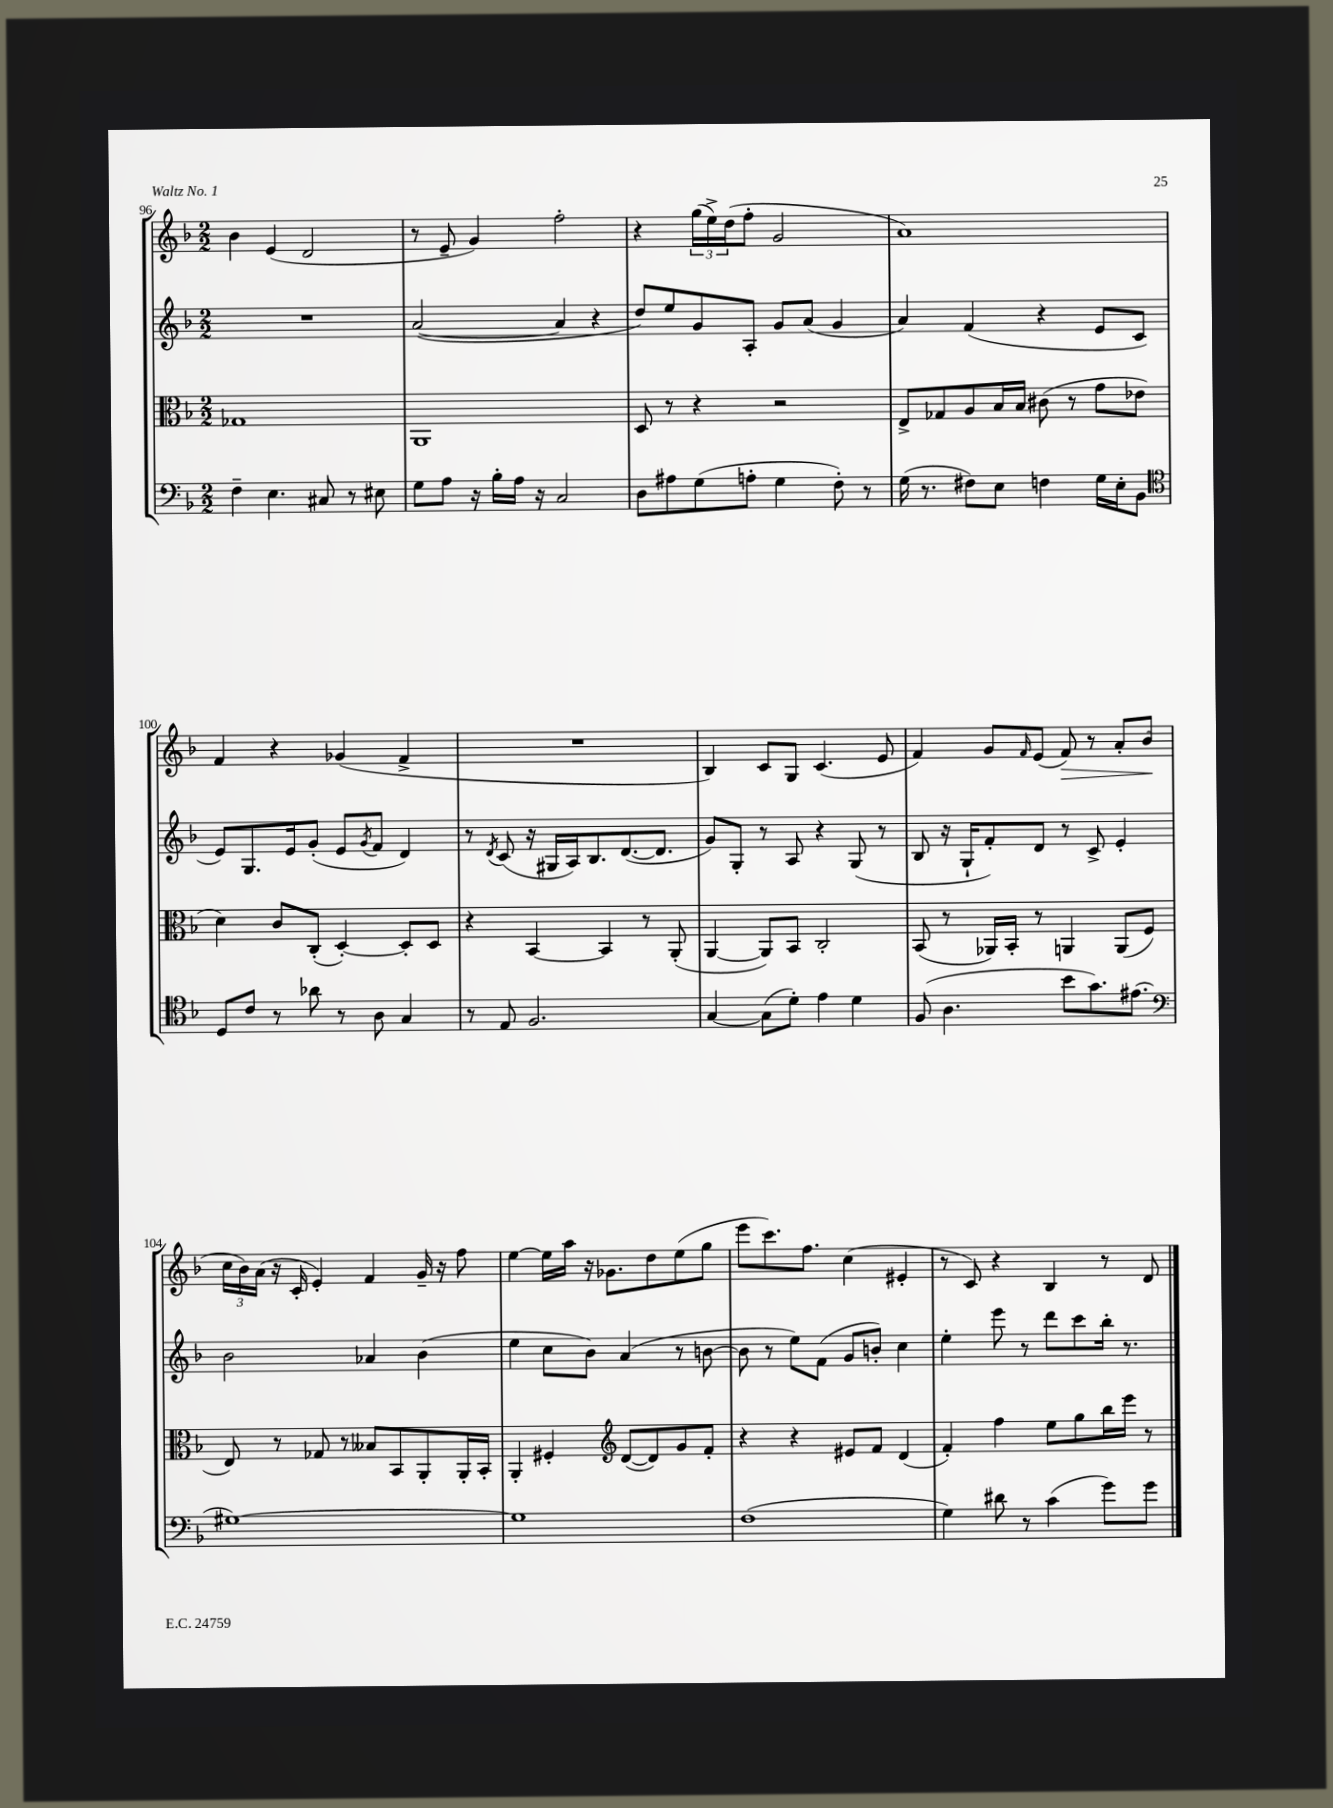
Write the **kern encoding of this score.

**kern	**kern	**kern	**kern	**dynam
*part4	*part3	*part2	*part1	*part1
*staff4	*staff3	*staff2	*staff1	*staff1
*clefF4	*clefC3	*clefG2	*clefG2	*
*k[b-]	*k[b-]	*k[b-]	*k[b-]	*
*M2/2	*M2/2	*M2/2	*M2/2	*
=96	=96	=96	=96	=96
4F~\	1G-X	1r	4b-\	.
4.E\	.	.	(4e/	.
.	.	.	2d/	.
8C#X/	.	.	.	.
8r	.	.	.	.
8E#X\	.	.	.	.
=97	=97	=97	=97	=97
8G\L	1AA	([2a/	8r	.
8A\J	.	.	8e~/	.
16r	.	.	4g/)	.
16B-'\LL	.	.	.	.
16A\JJ	.	.	.	.
16r	.	.	.	.
2C/	.	4a/]	2ff'\	.
.	.	4r	.	.
=98	=98	=98	=98	=98
8D\L	8D/	8dd/L)	4r	.
8A#X\	8r	8ee/	.	.
(8G\	4r	8g/	(24gg\LL	.
.	.	.	24ee^\)	.
.	.	.	(24dd\J	.
8An'\J	.	8A'/J	8ff'\J	.
4G\	2r	8g/L	2g/	.
.	.	(8a/J	.	.
8F'\)	.	4g/	.	.
8r	.	.	.	.
=99	=99	=99	=99	=99
(16G\	8E^/L	4a/)	1a)	.
8.r	.	.	.	.
.	8G-X/	.	.	.
8F#X\L)	8A/	(4f/	.	.
8E\J	16B-/L	.	.	.
.	16B-/JJ	.	.	.
4Fn\	(8c#X\	4r	.	.
.	8r	.	.	.
16G\LL	8g\L	8e/L	.	.
16E'\J	.	.	.	.
8BB-\J	8e-X\J	8c/J	.	.
!!LO:LB:g=z
=100	=100	=100	=100	=100
*clefC4	*	*	*	*
8D/L	4d\)	8e/L)	4f/	.
8c/J	.	8.G/	.	.
8r	8c/L	.	4r	.
.	.	16e/k	.	.
8a-X\	(8C'/J	(8g'/J	.	.
8r	[4D'/)	8e/L	(4g-X/	.
.	.	8qg/	.	.
8A\	.	8f/J	.	.
4G/	8D'/L]	4d/)	4f^/	.
.	8D/J	.	.	.
=101	=101	=101	=101	=101
8r	4r	8r	1r	.
.	.	8qd/	.	.
8E/	.	(8c/	.	.
2.F/	[4BB-/	16r	.	.
.	.	16G#X/LL	.	.
.	.	16A/J)	.	.
.	.	8.B-/	.	.
.	4BB-/]	.	.	.
.	.	([8.d/	.	.
.	8r	.	.	.
.	.	8.d/J]	.	.
.	(8AA'/	.	.	.
=102	=102	=102	=102	=102
[4G/	[4AA/	8g/L)	4B-/)	.
.	.	8G'/J	.	.
(8G\L]	8AA/L])	8r	8c/L	.
8d'\J)	8BB-/J	8A/	8G/J	.
4e\	2C'/	4r	(4.c/	.
4d\	.	(8G/	.	.
.	.	8r	8e/	.
=103	=103	=103	=103	=103
(8F/	(8BB-/	8B-/	4f/)	.
4.A\	8r	16r	.	.
.	.	16G`/KL	.	.
.	16AA-X/LL)	8f'/)	8g/L	.
.	16BB-'/JJ	.	.	.
.	.	.	16qqf/	.
.	8r	8d/J	(8e/J	.
!	!	!	!	!LO:HP:b
8b-\L	4AAn/	8r	8f/)	>
8.g\)	.	8c^/	8r	.
.	(8AA/L	4e'/	8a'/L	.
(8.e#X\J	.	.	.	.
.	8F/J	.	(8b-/J	.
.	.	.	.	]
!!LO:LB:g=z
=104	=104	=104	=104	=104
*clefF4	*	*	*	*
[1G#X)	8E/)	2b-\	24cc\LL	.
.	.	.	24b-\)	.
.	.	.	(24a\JJ	.
.	8r	.	16r	.
.	.	.	16c'/	.
.	8G-X/	.	4e'/)	.
.	8r	.	.	.
.	8B--X/L	4a-X/	4f/	.
.	8BB-/	.	.	.
.	8AA'/	(4b-\	16g~/	.
.	.	.	16r	.
.	16AA'/L	.	8ff\	.
.	16BB-'/JJ	.	.	.
=105	=105	=105	=105	=105
1G#]	4AA'/	4ee\	[4ee\	.
.	4F#X'/	8cc\L	16ee\LL]	.
.	.	.	16aa\JJ	.
.	.	8b-\J)	16r	.
.	.	.	8.g-X\L	.
*	*clefG2	*	*	*
.	([8d/L	(4a/	.	.
.	8d/])	.	8dd\	.
.	8g/	8r	(8ee\	.
.	8f'/J	[8bn\	8gg\J	.
=106	=106	=106	=106	=106
(1F	4r	8b\]	8eee\L	.
.	.	8r	8.ccc\)	.
.	4r	8ee\L)	.	.
.	.	.	8.ff\J	.
.	.	(8f\J	.	.
.	8e#X/L	8g/L	(4cc\	.
.	8f/J	8bn'/J)	.	.
.	(4d/	4cc\	4e#X'/	.
=107	=107	=107	=107	=107
4G\)	4f'/)	4ee'\	8r	.
.	.	.	8c/)	.
8d#X\	4ff\	8eee\	4r	.
8r	.	8r	.	.
(4c\	8ee\L	8ddd\L	4B-/	.
.	8gg\	8ccc\	.	.
8g\L)	16bb-\L	16bb-'\Jk	8r	.
.	16eee\JJ	8.r	.	.
8g\J	8r	.	8d/	.
==	==	==	==	==
*-	*-	*-	*-	*-
